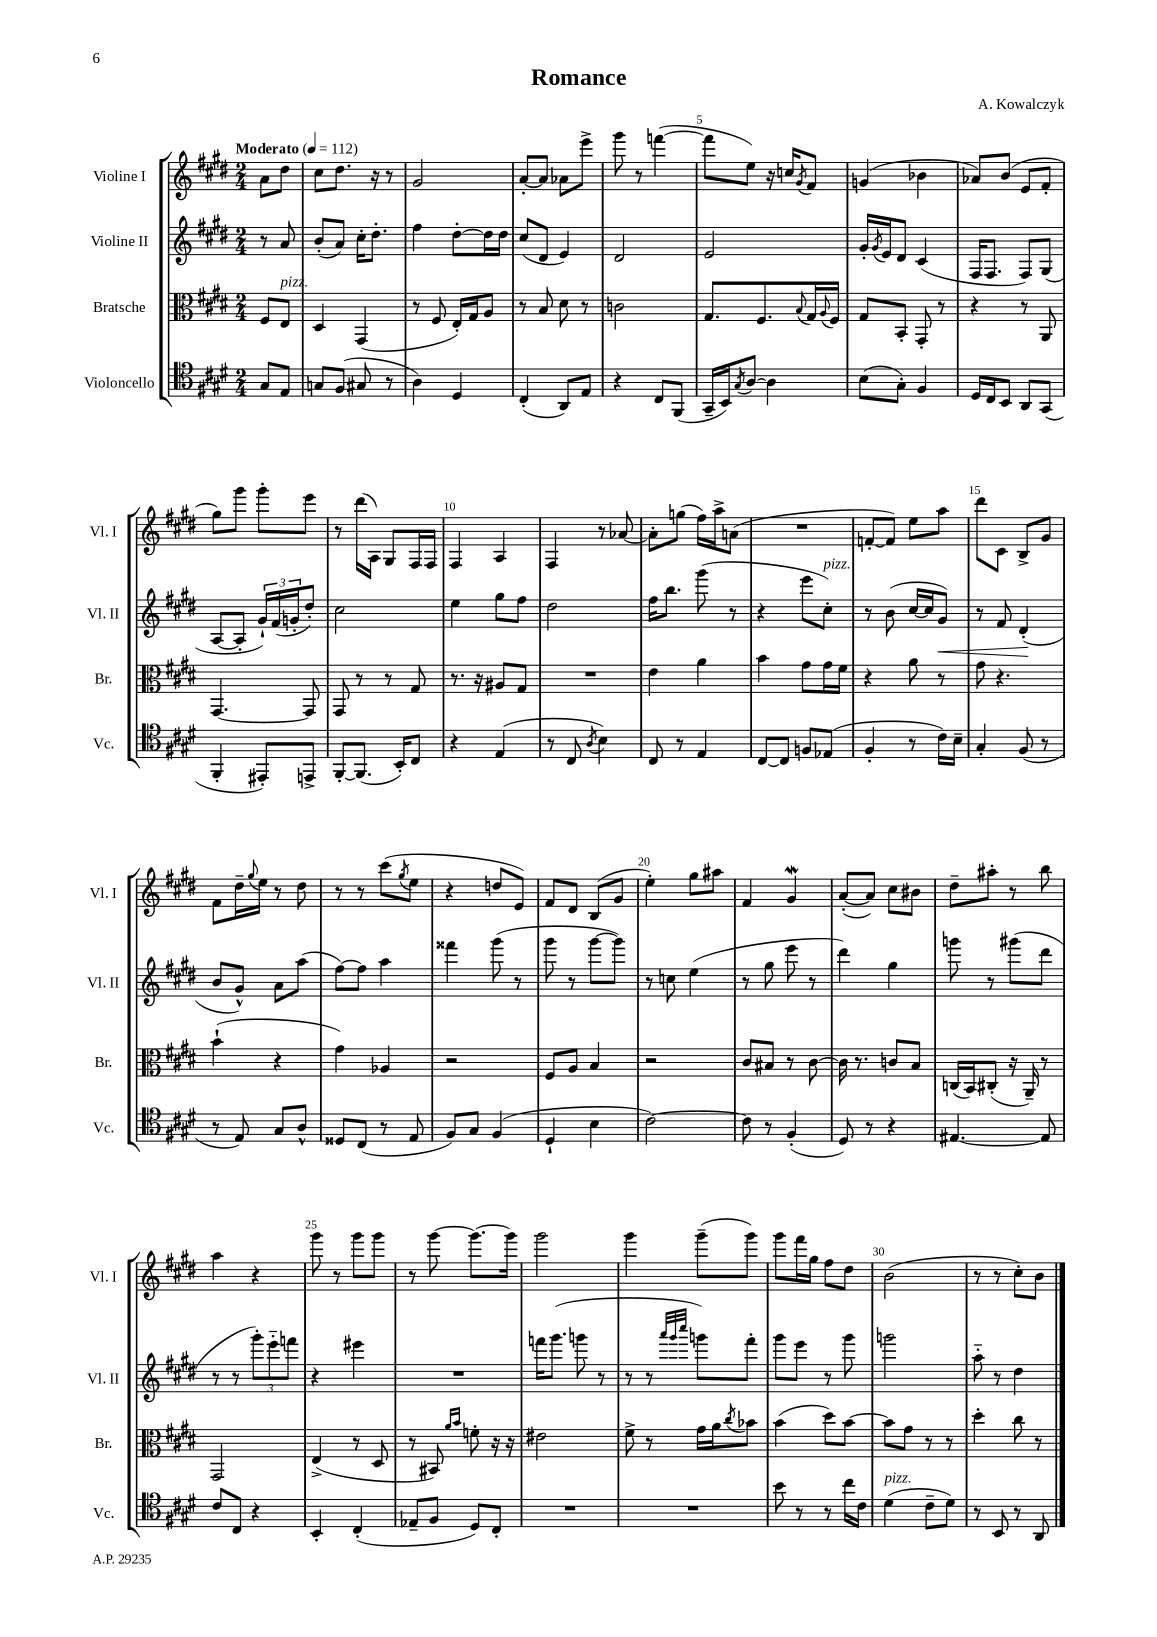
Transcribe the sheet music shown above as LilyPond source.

\header { title = "Romance" composer = "A. Kowalczyk" }
<<
\new StaffGroup <<
\new Staff = "s0" \with { instrumentName = "Violine I" shortInstrumentName = "Vl. I" } {
    \clef treble \key e \major \numericTimeSignature \time 2/4 \partial 4 \tempo "Moderato" 4 = 112
    a'8 dis''8 |
    cis''8 dis''8. r16 r8 |
    gis'2 |
    a'8~-. a'8 aes'8 e'''8-> |
    gis'''8 r8 f'''4~( |
    f'''8 e''8) r16 c''16 \acciaccatura { gis'8 } fis'8 |
    g'4( bes'4 |
    aes'8) b'8( e'8 fis'8-. |
    gis''8) gis'''8 gis'''8-. e'''8 |
    r8 dis'''16( a16) gis8 fis16 fis16 |
    fis4 a4 |
    fis4 r8 aes'8~ |
    aes'8-. g''8( fis''16) a''16-> a'8( |
    R2 |
    f'8~-. f'8) e''8 a''8 |
    dis'''8 cis'8 b8-> gis'8 |
    fis'8 dis''16-- \appoggiatura { gis''8 } e''16 r8 dis''8 |
    r8 r8 cis'''8( \acciaccatura { gis''8 } e''8 |
    r4 d''8 e'8) |
    fis'8 dis'8 b8( gis'8 |
    e''4-.) gis''8 ais''8 |
    fis'4 gis'4\mordent |
    a'8~-.( a'8) cis''8 bis'8 |
    dis''8-- ais''8-. r8 b''8 |
    a''4 r4 |
    gis'''8 r8 gis'''8 gis'''8 |
    r8 gis'''8~ gis'''8.~ gis'''16 |
    gis'''2 |
    gis'''4 gis'''8--( gis'''8) |
    gis'''8 fis'''16 gis''16 fis''8 dis''8 |
    b'2( |
    r8 r8 cis''8-.) b'8 \bar "|." |
}
\new Staff = "s1" \with { instrumentName = "Violine II" shortInstrumentName = "Vl. II" } {
    \clef treble \key e \major \numericTimeSignature \time 2/4 \partial 4
    r8 a'8 |
    b'8-.( a'8) cis''16-. dis''8.-. |
    fis''4 dis''8~-. dis''16 dis''16 |
    cis''8( dis'8 e'4) |
    dis'2 |
    e'2 |
    gis'16-. \acciaccatura { gis'8 } e'16 dis'8 cis'4( |
    fis16 fis8. fis8) gis8( |
    a8~ a8-. \tuplet 3/2 { gis'16-!) fis'16( g'16-. } dis''8-.) |
    cis''2 |
    e''4 gis''8 fis''8 |
    dis''2 |
    fis''16 b''8. gis'''8( r8 |
    r4 e'''8 cis''8-.^\markup { \italic "pizz." }) |
    r8 b'8( cis''16~ cis''16 gis'8\<) |
    r8 fis'8 dis'4-.\!( |
    b'8 gis'8-^) a'8 a''8( |
    fis''8~) fis''8 a''4 |
    fisis'''4 gis'''8( r8 |
    gis'''8 r8 gis'''8~ gis'''8) |
    r8 c''8 e''4( |
    r8 gis''8 e'''8 r8 |
    dis'''4) gis''4 |
    g'''8 r8 gis'''8( dis'''8 |
    r8 r8 \tuplet 3/2 { gis'''8-.) e'''8-_ f'''8 } |
    r4 eis'''4 |
    R2 |
    f'''16 gis'''8.( g'''8 r8 |
    r8 r8 \grace { a'''32 gis'''32 cis''''32 } g'''8) fis'''8-. |
    gis'''8 e'''8 r8 gis'''8 |
    g'''2 |
    a''8-_ r8 dis''4 \bar "|." |
}
\new Staff = "s2" \with { instrumentName = "Bratsche" shortInstrumentName = "Br." } {
    \clef alto \key e \major \numericTimeSignature \time 2/4 \partial 4
    fis8 e8^\markup { \italic "pizz." } |
    dis4 gis,4( |
    r8 fis8 e16-.) gis16 a8 |
    r8 b8 dis'8 r8 |
    c'2 |
    gis8. fis8. \appoggiatura { b8 } gis16 \appoggiatura { a8 } fis16 |
    gis8 b,8-. gis,8-. r8 |
    r4 r8 a,8 |
    gis,4.~ gis,8 |
    gis,8 r8 r8 gis8 |
    r8. r16 ais8 gis8 |
    R2 |
    e'4 a'4 |
    b'4 gis'8 gis'16 fis'16 |
    r4 a'8 r8 |
    gis'8 r4. |
    b'4-!( r4 |
    gis'4) aes4 |
    r2 |
    fis8 a8 b4 |
    r2 |
    cis'8 bis8 r8 cis'8~ |
    cis'16 r8. c'8 b8 |
    c16( b,16) cis8-.( r16 a,16--) r8 |
    gis,2 |
    e4->( r8 dis8 |
    r8 bis,8) \grace { a'16 b'16 } f'8-. r16 r16 |
    eis'2 |
    fis'8-> r8 gis'16 a'16 \acciaccatura { cis''8 } bes'8 |
    b'4( dis''8) b'8~ |
    b'8 gis'8 r8 r8 |
    dis''4-. cis''8 r8 \bar "|." |
}
\new Staff = "s3" \with { instrumentName = "Violoncello" shortInstrumentName = "Vc." } {
    \clef tenor \key e \major \numericTimeSignature \time 2/4 \partial 4
    gis8 e8 |
    g8 fis8( gis8 r8 |
    a4) dis4 |
    cis4-.( a,8) e8 |
    r4 cis8 fis,8( |
    gis,16-- b,16) \acciaccatura { gis8 } a8~ a4 |
    b8( gis8-.) fis4 |
    dis16 cis16 b,8 a,8 gis,8( |
    fis,4-. eis,8-.) e,8-> |
    fis,8~-. fis,8.( b,16-.) cis8 |
    r4 e4( |
    r8 cis8 \acciaccatura { a8 } b4) |
    cis8 r8 e4 |
    cis8~ cis8 f8 ees8( |
    fis4-. r8 cis'16) b16-- |
    gis4-. fis8( r8 |
    r8 e8) gis8 a8-^ |
    disis8 cis8( r8 e8 |
    fis8) gis8 fis4( |
    dis4-! b4 |
    cis'2~) |
    cis'8 r8 fis4-.( |
    dis8) r8 r4 |
    eis4.~ eis8 |
    cis'8 cis8 r4 |
    b,4-. cis4-.( |
    ees8-- fis8 dis8) cis8-. |
    R2 |
    R2 |
    b'8 r8 r8 cis''16 cis'16 |
    dis'4^\markup { \italic "pizz." }( cis'8-- dis'8) |
    r8 b,8 r8 a,8 \bar "|." |
}
>>
>>
\layout { \context { \Score \override BarNumber.break-visibility = ##(#f #t #t) barNumberVisibility = #(every-nth-bar-number-visible 5) } }
